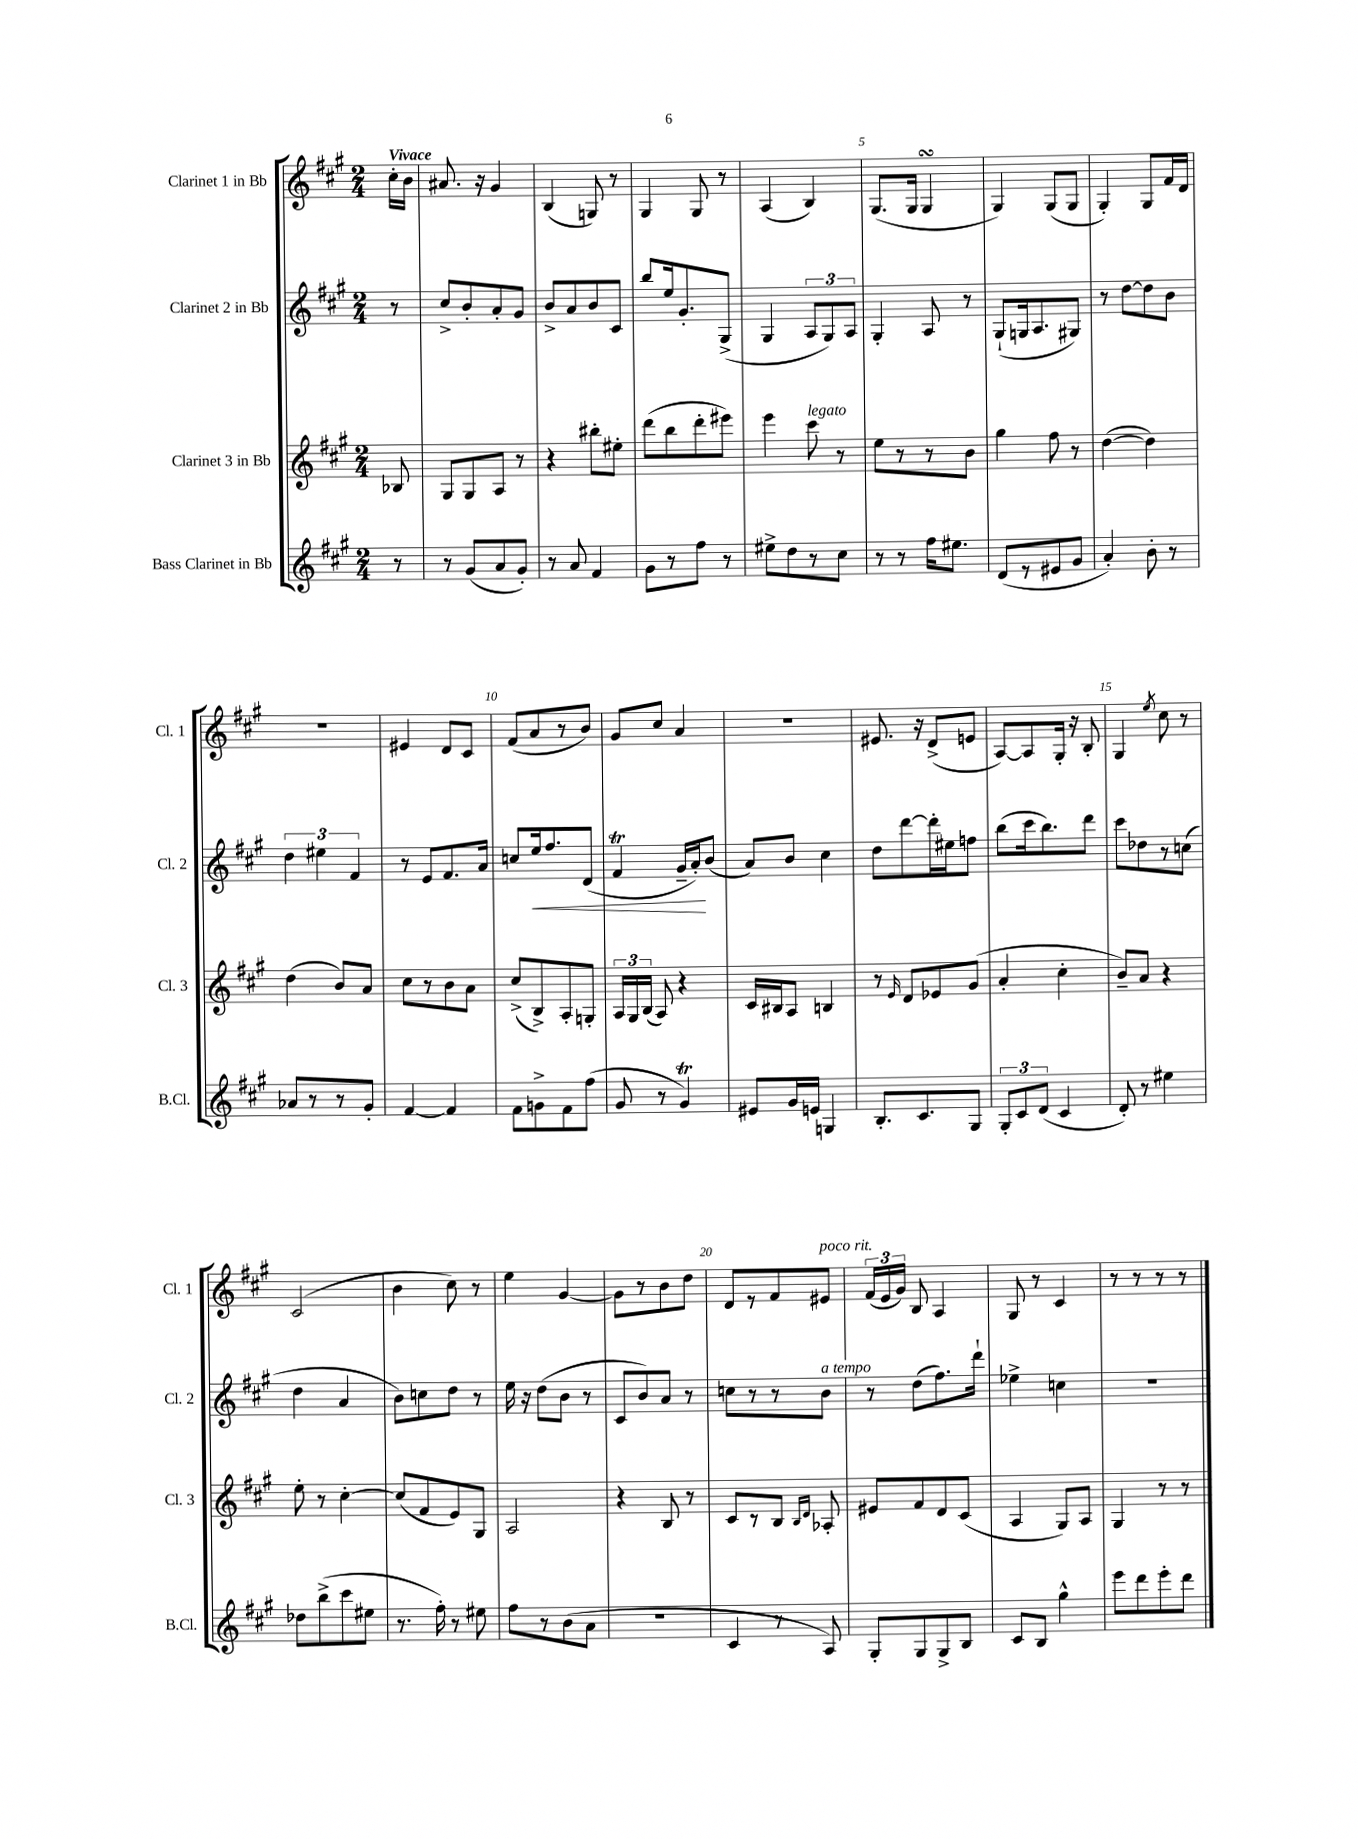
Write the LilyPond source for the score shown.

<<
\new StaffGroup <<
\new Staff = "s0" \with { instrumentName = "Clarinet 1 in Bb" shortInstrumentName = "Cl. 1" } {
    \clef treble \key a \major \numericTimeSignature \time 2/4 \partial 8 \tempo "Vivace"
    \autoBeamOff cis''16[-. b'16] |
    ais'8. r16 gis'4 |
    b4( g8) r8 |
    gis4 gis8 r8 |
    a4( b4) |
    gis8.[( gis16] gis4\turn |
    gis4) gis8[( gis8] |
    gis4-.) gis8[ fis'16 d'16] |
    r2 |
    eis'4 d'8[ cis'8] |
    fis'8[( a'8 r8 b'8]) |
    gis'8[ cis''8] a'4 |
    R2 |
    eis'8. r16 d'8[->( e'8] |
    a8[~) a8 gis16]-. r16 b8-. |
    gis4 \acciaccatura { e''8 } cis''8 r8 |
    cis'2( |
    b'4 cis''8) r8 |
    e''4 gis'4~ |
    gis'8[ r8 b'8 d''8] |
    d'8[ r8 fis'8 eis'8]^\markup { \italic "poco rit." } |
    \tuplet 3/2 { fis'16[( e'16 gis'16]) } b8 a4 |
    gis8 r8 cis'4 |
    r8 r8 r8 r8 \bar "|." |
}
\new Staff = "s1" \with { instrumentName = "Clarinet 2 in Bb" shortInstrumentName = "Cl. 2" } {
    \clef treble \key a \major \numericTimeSignature \time 2/4 \partial 8
    \autoBeamOff r8 |
    cis''8[-> b'8-. a'8-. gis'8] |
    b'8[-> a'8 b'8 cis'8] |
    b''8[ e''16 gis'8.-. gis8]->( |
    gis4 \tuplet 3/2 { a8[ gis8) a8] } |
    gis4-. a8 r8 |
    gis8[-!( g16 a8. gis8]) |
    r8 d''8[~ d''8 b'8] |
    \tuplet 3/2 { d''4 eis''4 fis'4 } |
    r8 e'8[ fis'8. a'16] |
    c''8[ e''16\< fis''8. d'8]( |
    fis'4\trill gis'16[-- a'16-.\!) b'8]( |
    a'8[) b'8] cis''4 |
    d''8[ d'''8~ d'''16-. eis''16 f''8] |
    b''8[( cis'''16 b''8.) d'''8] |
    cis'''8[ des''8 r8 c''8]( |
    d''4 a'4 |
    b'8[) c''8 d''8] r8 |
    e''16 r16 d''8[( b'8] r8 |
    cis'8[ b'8) a'8] r8 |
    c''8[ r8 r8 b'8]^\markup { \italic "a tempo" } |
    r8 d''8[( fis''8.) d'''16]-! |
    ees''4-> c''4 |
    r2 \bar "|." |
}
\new Staff = "s2" \with { instrumentName = "Clarinet 3 in Bb" shortInstrumentName = "Cl. 3" } {
    \clef treble \key a \major \numericTimeSignature \time 2/4 \partial 8
    \autoBeamOff bes8 |
    gis8[ gis8 a8] r8 |
    r4 bis''8[-. eis''8]-. |
    d'''8[( b''8 d'''8-. eis'''8]) |
    e'''4 cis'''8^\markup { \italic "legato" } r8 |
    e''8[ r8 r8 b'8] |
    gis''4 fis''8 r8 |
    d''4~( d''4) |
    d''4( b'8[) a'8] |
    cis''8[ r8 b'8 a'8] |
    cis''8[->( b8->) a8-. g8]-. |
    \tuplet 3/2 { a16[ gis16 b16]( } a8) r4 |
    cis'16[ bis16 a8] b4 |
    r8 \grace { e'16 } d'8[ ees'8 gis'8]( |
    a'4-. cis''4-. |
    b'8[--) a'8] r4 |
    e''8-. r8 cis''4~-. |
    cis''8[( fis'8 e'8) gis8] |
    a2 |
    r4 b8 r8 |
    cis'8[ r8 b8] \grace { b16[ d'16] } aes8-. |
    eis'8[ fis'8 d'8 cis'8]( |
    a4 gis8[) a8] |
    gis4 r8 r8 \bar "|." |
}
\new Staff = "s3" \with { instrumentName = "Bass Clarinet in Bb" shortInstrumentName = "B.Cl." } {
    \clef treble \key a \major \numericTimeSignature \time 2/4 \partial 8
    \autoBeamOff r8 |
    r8 gis'8[( a'8 gis'8]-.) |
    r8 a'8 fis'4 |
    gis'8[ r8 fis''8] r8 |
    eis''8[-> d''8 r8 cis''8] |
    r8 r8 fis''16[ eis''8.] |
    d'8[( r8 eis'8 gis'8] |
    a'4-.) b'8-. r8 |
    aes'8[ r8 r8 gis'8]-. |
    fis'4~ fis'4 |
    fis'8[ g'8-> fis'8 fis''8]( |
    gis'8 r8 gis'4\trill) |
    eis'8[ gis'16 e'16] g4 |
    b8.[-. cis'8. gis8] |
    \tuplet 3/2 { gis8[-. cis'8 d'8]( } cis'4 |
    d'8-.) r8 eis''4 |
    des''8[ b''8->( cis'''8 eis''8] |
    r8. fis''16-.) r8 eis''8 |
    fis''8[ r8 b'8( a'8] |
    r2 |
    cis'4 r8 a8) |
    gis8[-. gis8 gis8-> b8] |
    cis'8[ b8] gis''4-^ |
    e'''8[ d'''8 e'''8-. d'''8] \bar "|." |
}
>>
>>
\layout { \context { \Score \override BarNumber.break-visibility = ##(#f #t #t) barNumberVisibility = #(every-nth-bar-number-visible 5) } }
